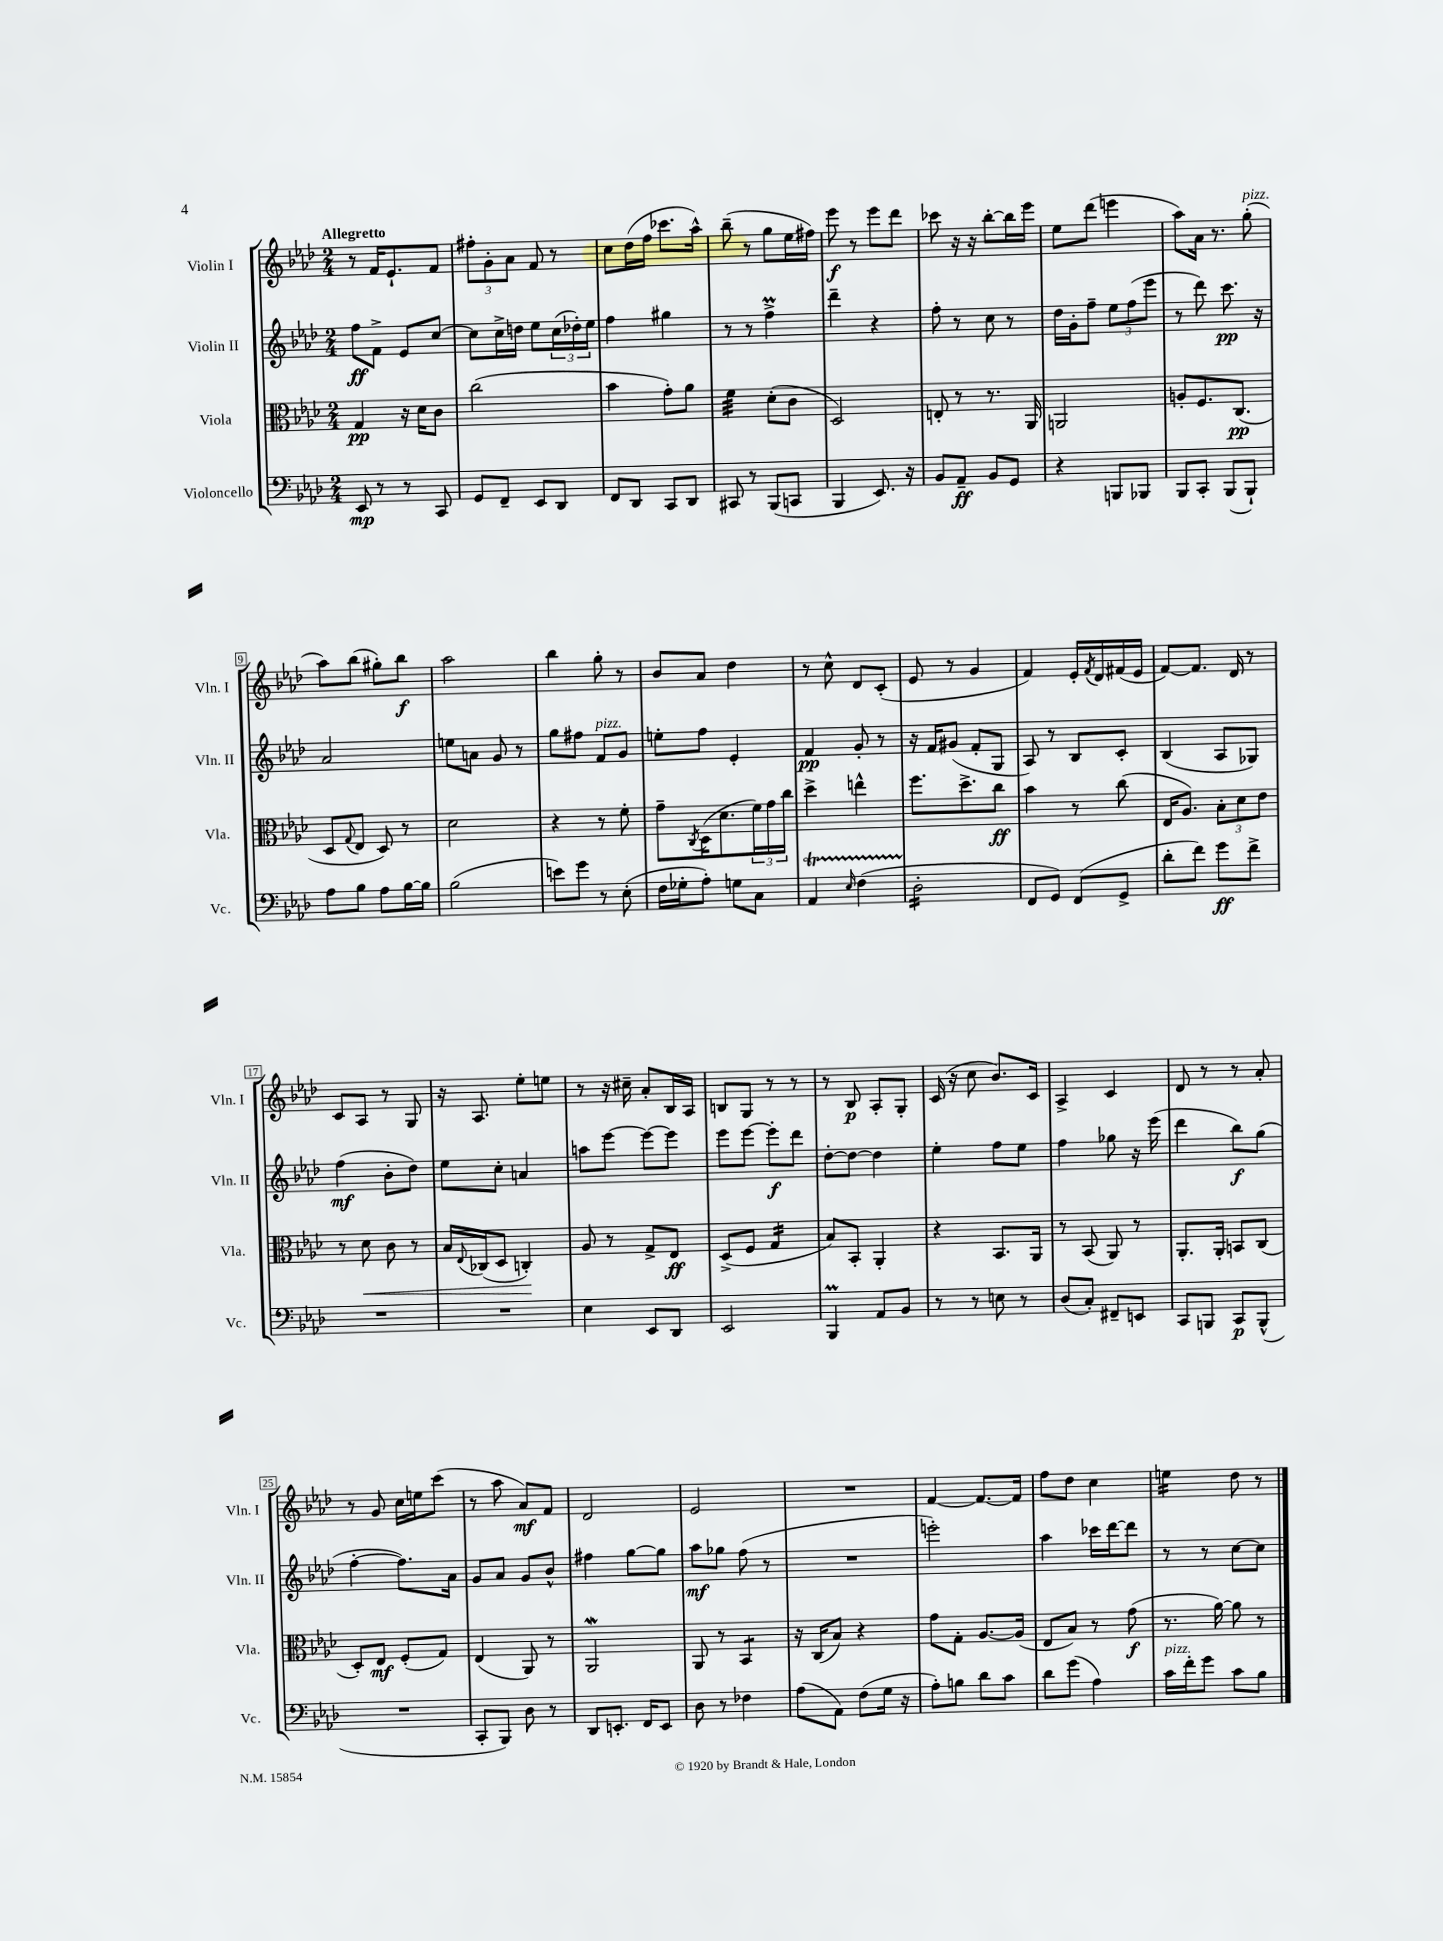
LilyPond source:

<<
\new StaffGroup <<
\new Staff = "s0" \with { instrumentName = "Violin I" shortInstrumentName = "Vln. I" } {
    \clef treble \key aes \major \numericTimeSignature \time 2/4 \tempo "Allegretto"
    r8 f'16 ees'8.-! f'8 |
    \tuplet 3/2 { fis''8-. g'8-. aes'8 } f'8 r8 |
    c''8 des''16( f''16 ces'''8. aes''16-^) |
    bes''8--( r8 g''8 ees''16 fis''16) |
    ees'''8\f r8 ees'''8 des'''8 |
    ces'''8 r16 r16 bes''8~-. bes''16 ees'''16 |
    ees''8 des'''8( e'''4 |
    aes''8) aes'16 r8. g''8-.^\markup { \italic "pizz." }( |
    aes''8) bes''8( gis''8-.) bes''8\f |
    aes''2 |
    bes''4 g''8-. r8 |
    bes'8 aes'8 des''4 |
    r8 c''8-^ des'8 c'8-.( |
    ees'8 r8 g'4 |
    f'4) ees'16-. \acciaccatura { f'8 } des'16 fis'16( ees'16 |
    f'8~) f'8. des'16 r8 |
    c'8 aes8 r8 g8 |
    r16 aes8. ees''8-. e''8 |
    r8 r16 cis''16-- aes'8-. bes16 aes16 |
    b8 g8 r8 r8 |
    r8 bes8\p aes8-. g8-. |
    c'16( r16 c''8 bes'8.) c'16 |
    aes4-> c'4 |
    des'8 r8 r8 aes'8-. |
    r8 g'8 c''16 e''16 c'''8( |
    r8 aes''8 aes'8\mf) f'8 |
    des'2 |
    ees'2 |
    R2 |
    f'4~ f'8.~ f'16 |
    f''8 des''8 c''4 |
    e''4:16 des''8 r8 \bar "|." |
}
\new Staff = "s1" \with { instrumentName = "Violin II" shortInstrumentName = "Vln. II" } {
    \clef treble \key aes \major \numericTimeSignature \time 2/4
    f''8\ff f'8-> ees'8 c''8~ |
    c''8 c''16-> d''16 ees''8 \tuplet 3/2 { c''16( des''16-.) ees''16 } |
    f''4 gis''4 |
    r8 r8 f''4->\prall |
    des'''4-- r4 |
    f''8-. r8 c''8 r8 |
    des''16 g'16-. f''8-- \tuplet 3/2 { ees''8 f''8( ees'''8 } |
    r8 des'''8) c'''8.\pp r16 |
    aes'2 |
    e''8 a'8 g'8 r8 |
    g''8 fis''8 f'8^\markup { \italic "pizz." } g'8 |
    e''8-. f''8 ees'4-. |
    f'4\pp g'8-. r8 |
    r16 f'16 gis'8( f'8-. g8 |
    aes8) r8 bes8 c'8-. |
    bes4( aes8 ges8) |
    f''4\mf( bes'8-. des''8) |
    ees''8 c''8-. a'4 |
    a''8 ees'''8~ ees'''8~ ees'''8 |
    ees'''8 ees'''8~ ees'''8-.\f des'''8 |
    des''8~-. des''8~ des''4 |
    ees''4-. f''8 ees''8 |
    f''4 ges''8 r16 ees'''16( |
    des'''4 bes''8\f) g''8( |
    f''4~-. f''8.) aes'16 |
    g'8 aes'8 g'8 bes'8-^ |
    fis''4 g''8~ g''8 |
    aes''8\mf ges''8 f''8( r8 |
    R2 |
    e'''2-.) |
    aes''4 ces'''16 des'''16~ des'''8 |
    r8 r8 c''8~ c''8 \bar "|." |
}
\new Staff = "s2" \with { instrumentName = "Viola" shortInstrumentName = "Vla." } {
    \clef alto \key aes \major \numericTimeSignature \time 2/4
    g4\pp r16 des'16 c'8 |
    c''2( |
    bes'4 g'8-.) aes'8 |
    f'4:32 des'8-.( c'8 |
    des2) |
    e8-. r8 r8. aes,16 |
    a,2 |
    a8-. f8. c8.\pp( |
    des8 \appoggiatura { g8 } ees8 des8) r8 |
    des'2 |
    r4 r8 f'8-. |
    g'8-- \acciaccatura { c8 } des16( des'8. \tuplet 3/2 { f'16) g'16 c''16 } |
    des''4-> e''4-^ |
    f''8. des''8.-> c''8\ff |
    bes'4 r8 c''8( |
    ees16 aes8.) \tuplet 3/2 { bes8-. des'8 ees'8 } |
    r8 des'8\< c'8 r8 |
    bes16 \appoggiatura { ees8 } ces16( des8 c4-.\!) |
    aes8 r8 g8-> ees8\ff |
    des8->( f8 g4:16 |
    bes8) bes,8-. aes,4-. |
    r4 bes,8. aes,16 |
    r8 bes,8( aes,8) r8 |
    aes,8.-. aes,16-. b,8 c8( |
    des8-.) ees8\mf f8-.( g8) |
    ees4( aes,8) r8 |
    aes,2\mordent |
    aes,8 r8 bes,4:8 |
    r16 c16( bes8) r4 |
    g'8 g8-. aes8.~ aes16( |
    ees8 bes8) r8 g'8\f( |
    r8. aes'16~) aes'8 r8 \bar "|." |
}
\new Staff = "s3" \with { instrumentName = "Violoncello" shortInstrumentName = "Vc." } {
    \clef bass \key aes \major \numericTimeSignature \time 2/4
    ees,8\mp r8 r8 c,8 |
    g,8 f,8-- ees,8 des,8 |
    f,8 des,8 c,8 des,8 |
    cis,8 r8 bes,,8( c,8 |
    bes,,4 ees,8.) r16 |
    bes,8 aes,8--\ff bes,8 g,8 |
    r4 b,,8 bes,,8 |
    bes,,8 c,8-. bes,,8( bes,,8-!) |
    aes8 bes8 aes8 bes16~ bes16 |
    bes2( |
    e'8) g'8 r8 ees8-.( |
    f16 ges16-. aes8-.) g8 c8 |
    aes,4\startTrillSpan \grace { ees16 } f4( |
    des2:16-.\stopTrillSpan |
    f,8 g,8) f,8( g,8-> |
    des'8-. f'8) g'8\ff f'8-> |
    R2 |
    R2 |
    ees4 ees,8 des,8 |
    ees,2 |
    bes,,4\prall aes,8 bes,8 |
    r8 r8 e8 r8 |
    des8( c8-.) fis,8-- e,8 |
    c,8 b,,8 c,8\p b,,8-^( |
    R2 |
    c,8-. bes,,8) des8 r8 |
    des,8 e,8.-. f,16 e,8 |
    des8 r8 fes4 |
    aes8( aes,8) f8( g16 r16 |
    aes8-.) b8 des'8 c'8 |
    des'8 g'8( aes4) |
    c'16^\markup { \italic "pizz." } f'16-. g'8 c'8 bes8 \bar "|." |
}
>>
>>
\layout { \context { \Score \override BarNumber.stencil = #(make-stencil-boxer 0.1 0.3 ly:text-interface::print) } }
